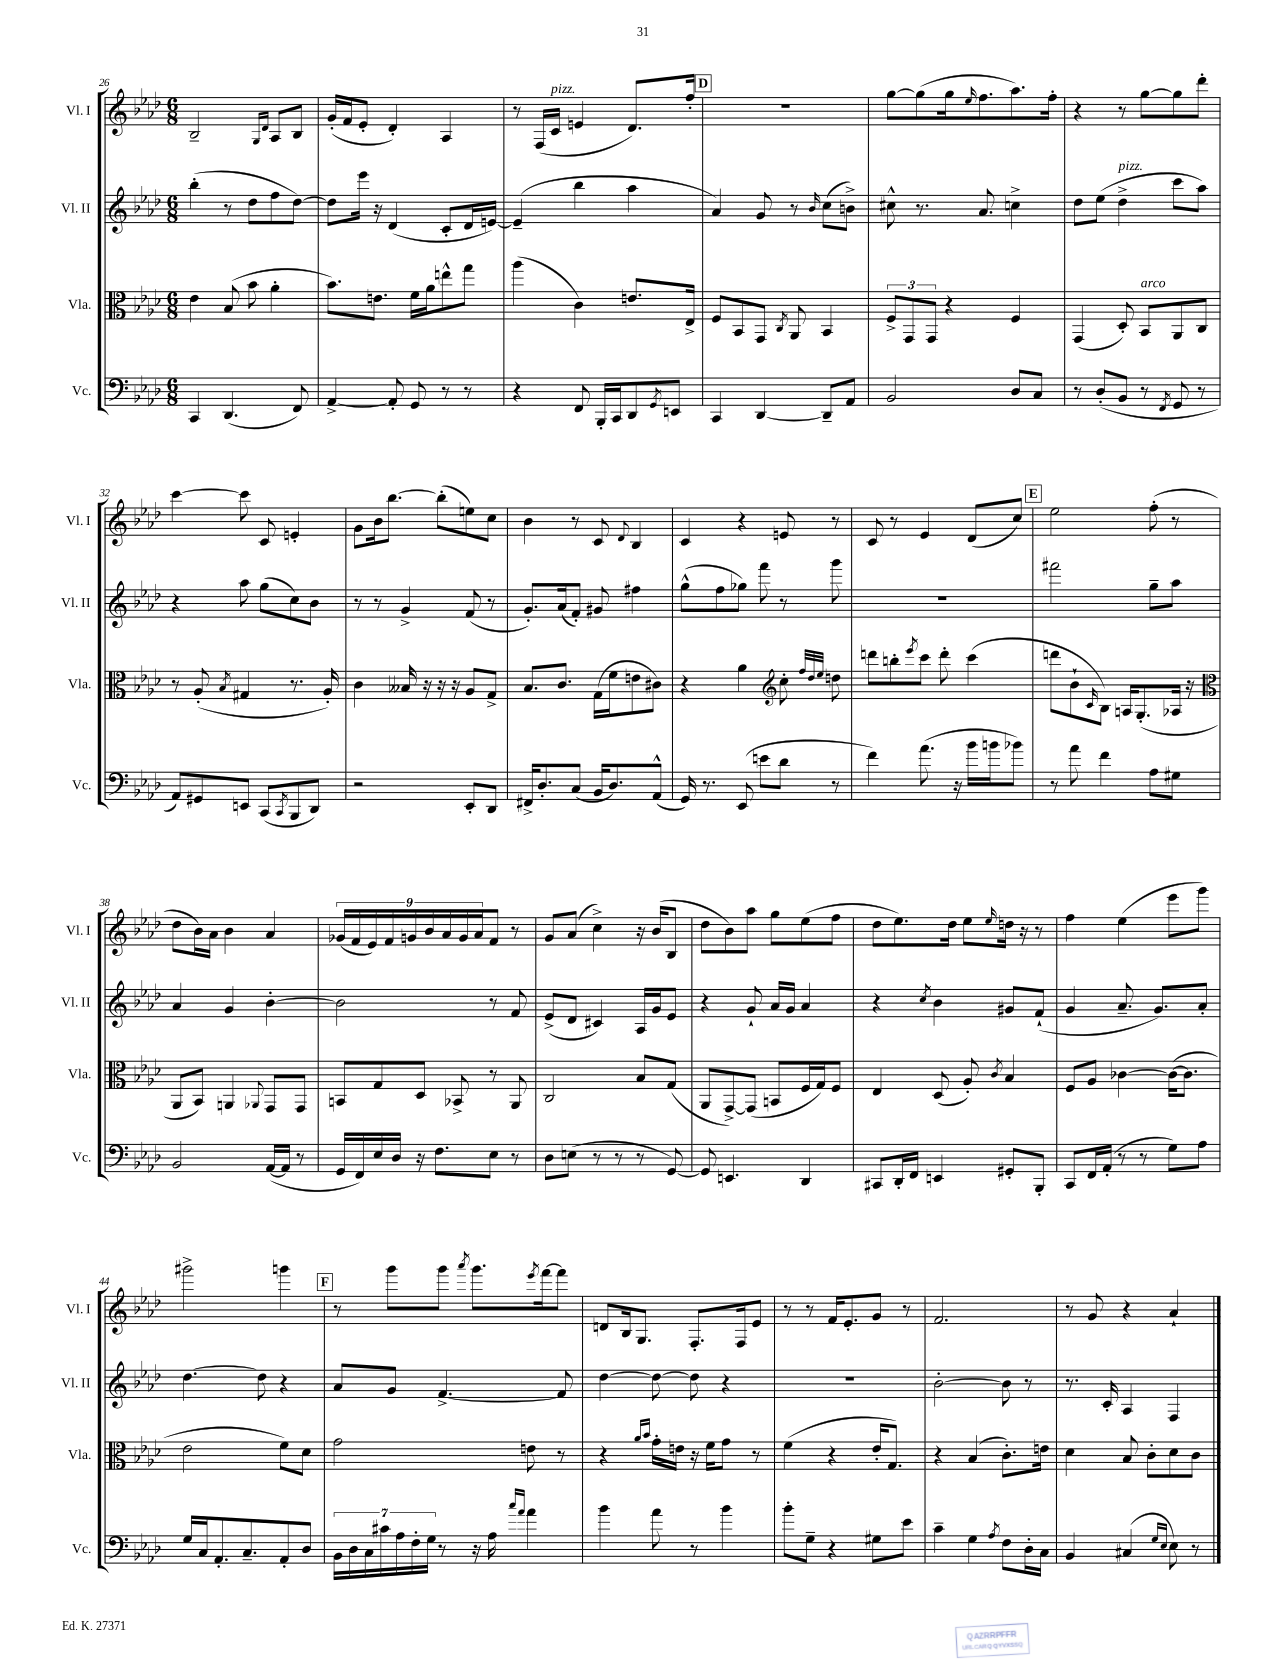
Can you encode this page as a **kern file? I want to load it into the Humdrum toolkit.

**kern	**kern	**kern	**kern
*staff4	*staff3	*staff2	*staff1
*clefF4	*clefC3	*clefG2	*clefG2
*k[b-e-a-d-]	*k[b-e-a-d-]	*k[b-e-a-d-]	*k[b-e-a-d-]
*M6/8	*M6/8	*M6/8	*M6/8
4CC/	4e-\	(4bb-'\	2B-~/
(4.DD-/	(8B-/	8r	.
.	8b-\	8dd-\L	.
.	.	.	16qqG/LL
.	.	.	16qqd-/JJ
.	4a-'\	8ff\	8A-/L
8FF/)	.	[8dd-\J)	8B-/J
=	=	=	=
[4AA-^/	8.b-\L)	8dd-\]L	(16g'/LL
.	.	.	16f/J
.	.	16eee-\Jk	8e-'/J
.	8.e\J	16r	.
8AA-'/]	.	(4d-/	4d-'/)
8GG/	16f\LL	.	.
.	16a-\J	.	.
8r	8ee^^\	8c'/L	4A-/
8r	8gg\J	16d-/L	.
.	.	[16e/JJ)	.
=	=	=	=
4r	(4aa-\	(4e~/]	8r
.	.	.	(16F/LL
.	.	.	16c/JJ
8FF/	4c\)	4bb-\	4e/
16BBB-'/LL	.	.	.
16CC/J	.	.	.
8DD-/	8.e/L	4aa-\	8.d-/L)
8qGG/	.	.	.
8EE/J	.	.	.
.	16E-^/Jk	.	16ff'/Jk
=	=	=	=
4CC/	8F/L	4a-/)	2.r
.	8BB-/	.	.
[4DD-/	8GG/J	8g/	.
.	8qC/	.	.
.	8AA-/	8r	.
.	.	16qqb-/	.
8DD-~/]L	4BB-/	(8cc\L	.
8AA-/J	.	8b^\J)	.
=	=	=	=
2BB-/	12F^/L	8cc#^^\	[8gg\L
.	12GG/	.	.
.	.	8.r	(8gg\]
.	12GG/J	.	.
.	4r	.	16gg\k
.	.	.	16qqee-/
.	.	8.a-/	8.ff\
8D-/L	4F/	4cc^\	8.aa-\)
8C/J	.	.	.
.	.	.	16ff'\Jk
=	=	=	=
8r	(4GG/	8dd-\L	4r
(8D-'/L	.	(8ee-\J	.
8BB-/J	8D-'/)	4dd-^\	8r
8r	8BB-/L	.	[8gg\L
8qFF/	.	.	.
8GG/	8AA-/	8ccc\L	8gg\]
8r	8C/J	8aa-\J)	8ddd-'\J
=	=	=	=
8AA-/L)	8r	4r	[4ccc\
8GG#/	(8A-'/	.	.
.	8qB-/	.	.
8EE/J	4G#/	8aa-\	8ccc\]
(8CC/L	.	(8gg\L	8c/
8qCC/	.	.	.
8BBB-/	8.r	8cc\)	4e'/
8DD-/J)	.	8b-\J	.
.	16A-'/)	.	.
=	=	=	=
2r	4c\	8r	8g\L
.	.	8r	16b-\k
.	.	.	[8.bb-\J
.	16B--/	4g^/	.
.	16r	.	.
.	16r	.	(8bb-'\]L
.	16r	.	.
8EE-'/L	8A-/L	(8f/	8ee\)
8DD-/J	8G^/J	8r	8cc\J
=	=	=	=
16FF#^/LK	8.B-/L	8.g'/L)	4b-\
8.D-'/	.	.	.
.	8.c/J	(16a-/k	.
(8C/J	.	8f'/J)	8r
16BB-/LK	(16G\LL	8g#/	8c/
8.D-/)	16f\J	.	.
.	.	.	8qqd-/
.	8e\	4ff#\	4B-/
(8AA-^^/J	8c#\J)	.	.
=	=	=	=
16GG/)	4r	(8gg^^\L	4c/
8.r	.	.	.
.	.	8ff\	.
(8EE-/	4a-\	8gg-\J)	4r
8e\L	.	8fff\	.
*	*clefG2	*	*
8d-\J	8cc'\	8r	8e/
.	32qqff/LLL	.	.
.	32qqdd-/	.	.
.	32qqee-/JJJ	.	.
8r	8dd\	8ggg\	8r
=	=	=	=
4f\)	8ddd\L	2.r	8c/
.	8bb'\	.	8r
.	8qeee-/	.	.
(8.a-\	8ccc\J	.	4e-/
.	8ddd'\	.	.
16r	.	.	.
16b-\LL	(4ccc\	.	(8d-/L
16b\J	.	.	.
8b-\J)	.	.	8cc/J)
=	=	=	=
8r	8ddd\L	2fff#\	2ee-\
8a-\	8b-`\	.	.
.	16qqc/	.	.
4f\	8B-\J)	.	.
.	16A/LK	.	.
.	(8.G'/	.	.
8A-\L	.	8gg~\L	(8ff'\
8G#\J	16A-/Jk	8aa-\J	8r
.	16r	.	.
=	=	=	=
*	*clefC3	*	*
2BB-/	8AA-/L	4a-/	8dd-\L
.	8BB-/J)	.	16b-\L)
.	.	.	16a-\JJ
.	4AA/	4g/	4b-\
.	8qqAA-/	.	.
([16AA-/LL	8GG/L	[4b-'\	4a-/
16AA-/]JJ	.	.	.
8r	8GG/J	.	.
=	=	=	=
16GG/LL	8BB/L	2b-\]	(18g-/LL
.	.	.	18f/
16FF/)	.	.	.
.	.	.	18e-/)
16E-/	8G/	.	.
.	.	.	18f/
16D-/JJ	.	.	.
.	.	.	18g/
16r	8D-/J	.	.
.	.	.	18b-/
8.F\L	.	.	.
.	.	.	18a-/
.	8BB-^/	.	.
.	.	.	18g/
.	.	.	18a-/J
8E-\J	8r	8r	8f/J
8r	8AA-/	8f/	8r
=	=	=	=
8D-\L	2C/	(8e-^/L	8g/L
(8E\J	.	8d-/J	(8a-/J
8r	.	4c#/)	4cc^\)
8r	.	.	.
8r	8B-/L	16A-/LL	16r
.	.	16g/J	(16b-/LK
[8GG/)	(8G/J	8e-/J	8B-/J
=	=	=	=
8GG/]	8AA-/L	4r	8dd-\L
4.EE/	[8GG^/)	.	8b-\)
.	(8GG/]J	8g`/	8aa-\J
.	8BB/L	16a-/LL	8gg\L
.	.	16g/JJ	.
4DD-/	16F/L	4a-/	(8ee-\
.	16G/J)	.	.
.	8F/J	.	8ff\J
=	=	=	=
8CC#/L	4E-/	4r	8dd-\L
16DD-'/L	.	.	8.ee-\)
16FF/JJ	.	.	.
.	.	8qcc/	.
4EE/	(8D-/	4b-\	.
.	.	.	16dd-\Jk
.	8A-'/)	.	8ee-\L
.	8qc/	.	16qqee-/
8GG#'/L	4B-/	8g#/L	16dd\Jk
.	.	.	16r
8BBB-'/J	.	(8f`/J	8r
=	=	=	=
8CC/L	8F/L	4g/	4ff\
16FF/L	8A-/J	.	.
(16AA-'/JJ	.	.	.
8r	[4c-\	8.a-~/	(4ee-\
8r	.	.	.
.	.	8.g/L)	.
8G\L)	(16c-\_LK	.	8eee-\L
.	8.c-\]J	.	.
8A-\J	.	8a-'/J	8ggg\J)
=	=	=	=
16G/LL	2e-\	[4.dd-\	2ggg#^\
16C/J	.	.	.
8.AA-'/	.	.	.
8.C~/	.	.	.
.	.	8dd-\]	.
8AA-'/	8f\L)	4r	4ggg\
8D-/J	8d-\J	.	.
=	=	=	=
28BB-\LL	2g\	8a-/L	8r
28D-\	.	.	.
28C\	.	.	.
28c#\	.	.	.
.	.	8g/J	8ggg\L
28A-\	.	.	.
28F'\	.	.	.
28G\JJ	.	.	.
8r	.	[4.f^/	8ggg\J
.	.	.	8qaaa-/
16r	.	.	8.ggg\L
16A-\	.	.	.
16qqcc/LL	.	.	.
16qqa-/JJ	.	.	.
4a-\	8e\	.	.
.	.	.	8qeee-/
.	.	.	[16fff\k
.	8r	8f/]	8fff\]J
=	=	=	=
4b-\	4r	[4dd-\	8d/L
.	.	.	16B-/k
.	.	.	8.G/J
.	16qqa-/LL	.	.
.	16qqb-/JJ	.	.
8a-\	16g'\LL	8dd-\_	.
.	16e\JJ	.	.
8r	16r	8dd-\]	8.F'/L
.	16f\LK	.	.
4b-\	8g\J	4r	.
.	.	.	16F/k
.	8r	.	8e-/J
=	=	=	=
8b-'\L	(4f\	2.r	8r
8G~\J	.	.	8r
4r	4r	.	16f/LK
.	.	.	8.e-'/
8G#\L	16e-'/LK	.	8g/J
.	8.G/J)	.	.
8e-\J	.	.	8r
=	=	=	=
4c~\	4r	[2b-'\	2.f/
4G\	(4B-/	.	.
8qA-/	.	.	.
8F\L	8.c'\L)	8b-\]	.
16D-'\L	.	8r	.
16C\JJ	16e\Jk	.	.
=	=	=	=
4BB-/	4d-\	8.r	8r
.	.	.	8g/
.	.	16c'/	.
(4C#/	8B-/	4A-/	4r
.	8c'\L	.	.
16qqG/LL	.	.	.
16qqE-/JJ	.	.	.
8E-\)	8d-\	4F/	4a-`/
8r	8c\J	.	.
==	==	==	==
*-	*-	*-	*-
